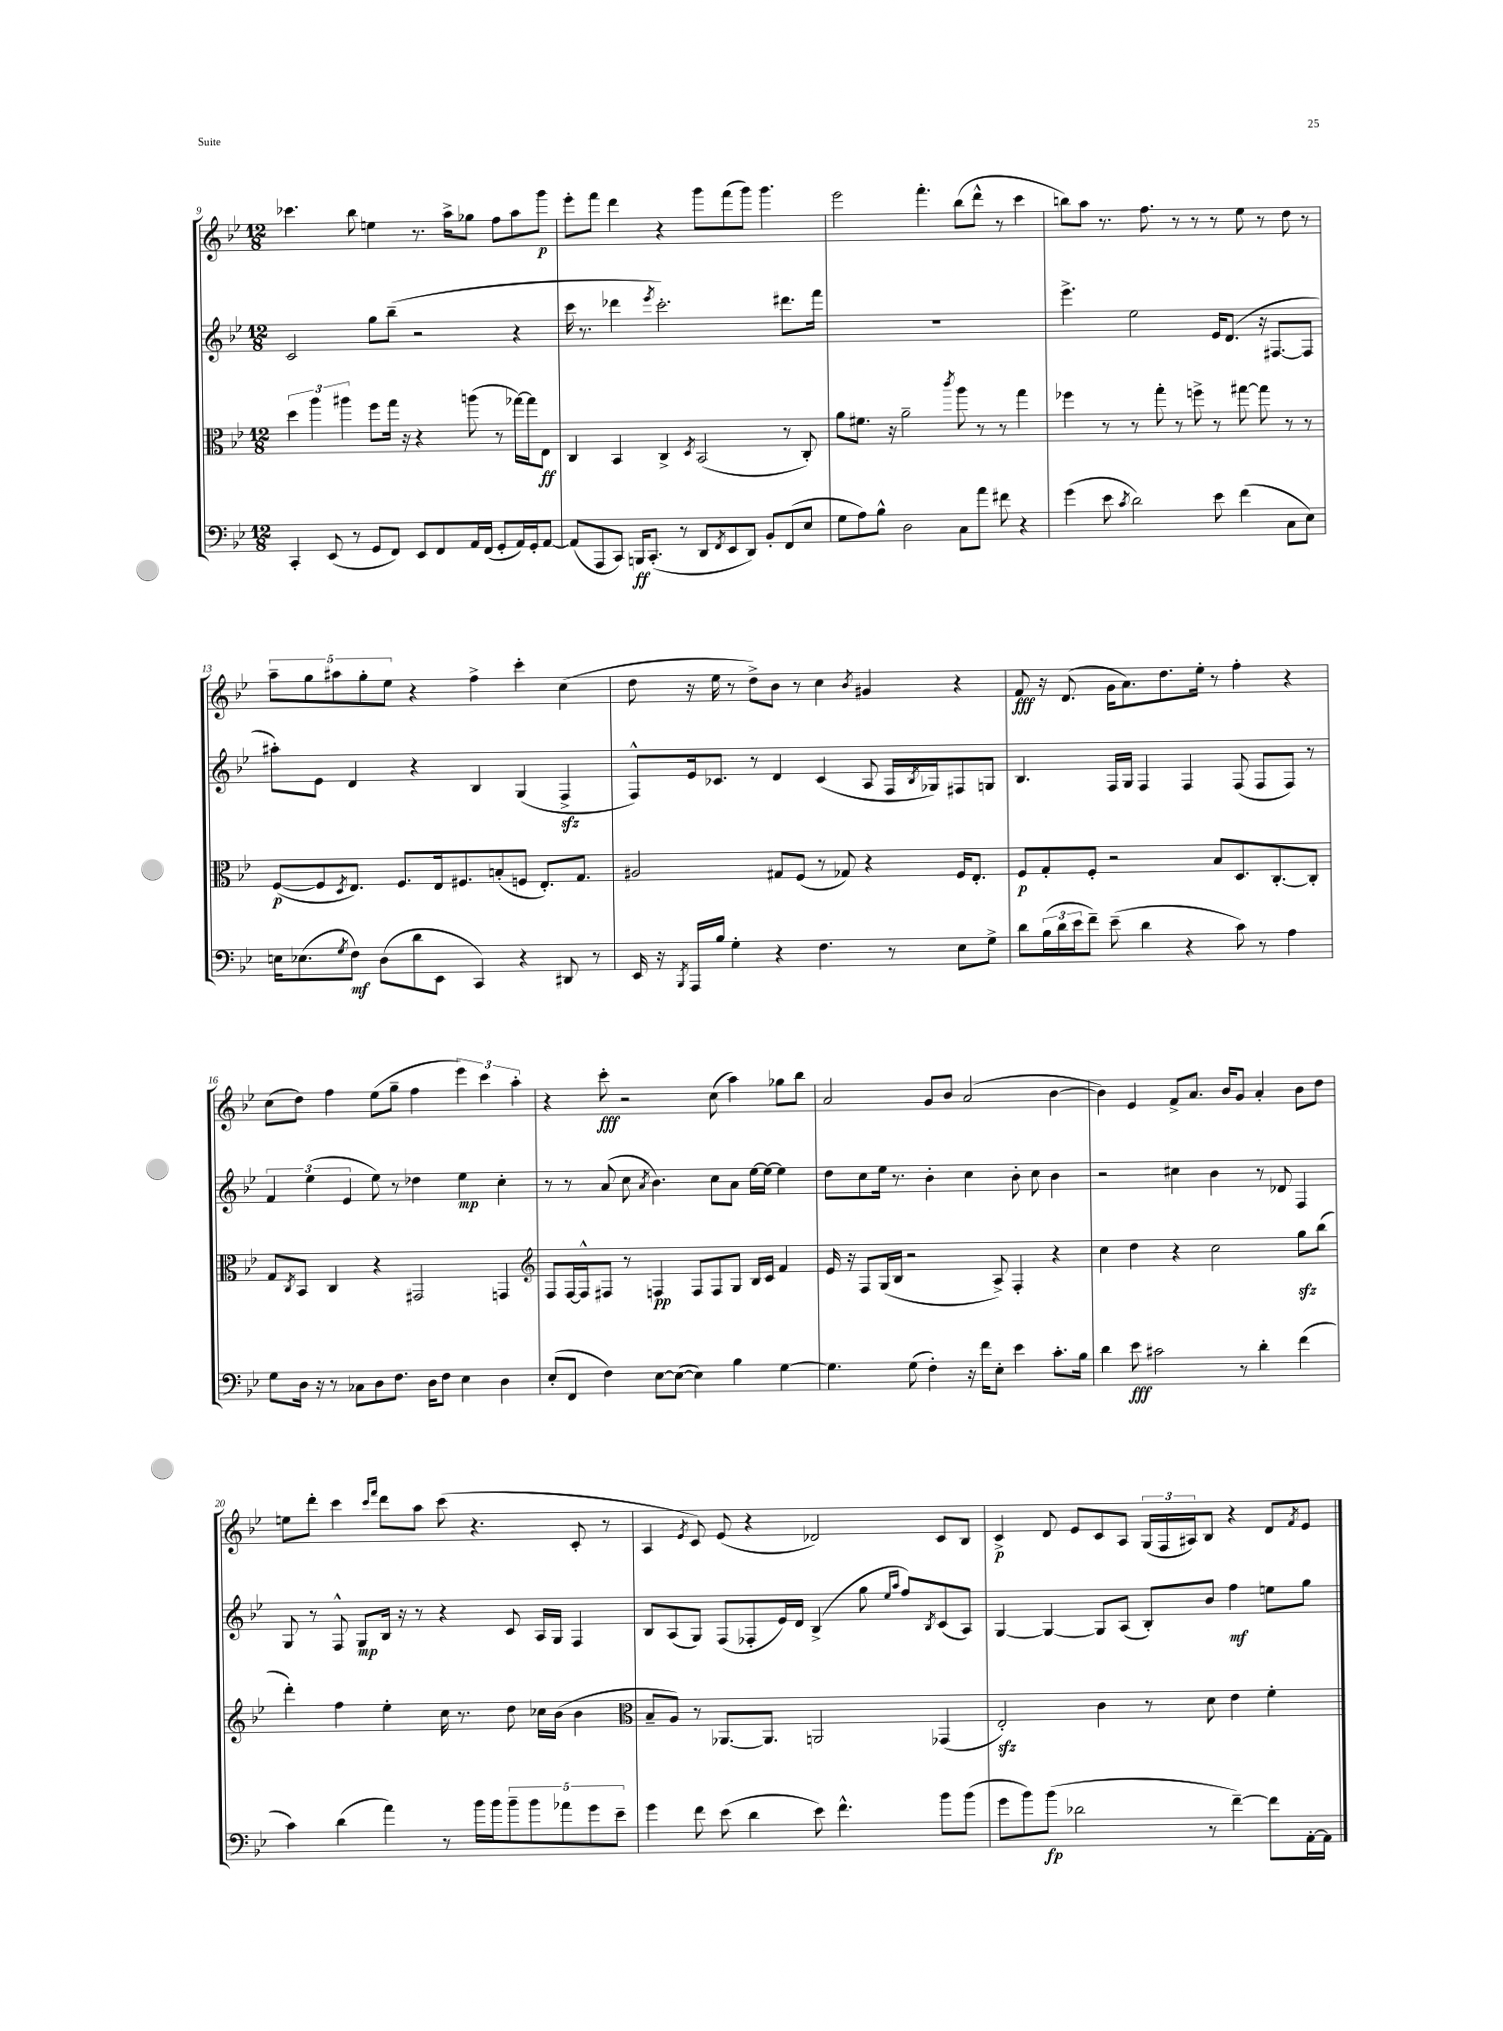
<<
\new StaffGroup <<
\new Staff = "s0" {
    \clef treble \key bes \major \numericTimeSignature \time 12/8
    ces'''4. bes''8 e''4 r8. a''16-> ges''8 f''8 a''8 g'''8\p |
    ees'''8-. f'''8 d'''4 r4 g'''8 f'''8( g'''8) g'''4. |
    ees'''2 f'''4.-. bes''8( d'''8-^ r8 c'''4 |
    b''8) a''8 r8. f''8. r8 r8 r8 ees''8 r8 d''8 r8 |
    \tuplet 5/4 { a''8-- g''8 ais''8 g''8-. ees''8 } r4 f''4-> c'''4-. c''4( |
    d''8 r16 ees''16 r8 d''8->) bes'8 r8 c''4 \acciaccatura { bes'8 } gis'4 r4 |
    f'8\fff r16 d'8.( g'16 a'8.) d''8. ees''16-. r8 f''4-. r4 |
    c''8( d''8) f''4 ees''8( g''8-- f''4 \tuplet 3/2 { ees'''4) c'''4 a''4-. } |
    r4 c'''8-.\fff r2 c''8( a''4) ges''8 bes''8 |
    a'2 g'8 bes'8 a'2( bes'4~ |
    bes'4) ees'4 f'8-> a'8. bes'16 g'8 a'4-. bes'8 d''8 |
    e''8 d'''8-. c'''4 \grace { c'''16 f'''16 } d'''8 a''8 c'''8( r4. c'8-. r8 |
    a4 \acciaccatura { ees'8 } c'8) ees'8( r4 des'2) c'8 bes8 |
    c'4->\p d'8 ees'8 c'8 a8 \tuplet 3/2 { g16( f16 ais16) } bes8 r4 d'8 \acciaccatura { f'8 } ees'8 \bar "|." |
}
\new Staff = "s1" {
    \clef treble \key bes \major \numericTimeSignature \time 12/8
    c'2 g''8 bes''8--( r2 r4 |
    c'''16 r8. des'''4 \acciaccatura { ees'''8 } c'''2.-.) dis'''8. f'''16 |
    R1. |
    ees'''4.-> ees''2 ees'16 d'8.( r16 fis8.~ fis8 |
    ais''8-.) ees'8 d'4 r4 bes4 g4( f4->\sfz |
    f8-^) ees'16 ces'8. r8 d'4 ces'4( a8 f16 \acciaccatura { bes8 } ges16) fis8 g8 |
    bes4. f16 g16 f4 f4 f8( f8 f8) r8 |
    \tuplet 3/2 { f'4 ees''4( ees'4 } ees''8) r8 des''4 ees''4\mp c''4-. |
    r8 r8 a'8( c''8 \acciaccatura { a'8 } bes'4.) c''8 a'8 ees''16~ ees''16~ ees''4 |
    d''8 c''8 ees''16 r8. bes'4-. c''4 bes'8-. c''8 bes'4 |
    r2 cis''4 bes'4 r8 des'8 f4 |
    g8 r8 f8-^ g8\mp bes16 r16 r8 r4 c'8 a16 g16 f4 |
    bes8 a8( g8) f8( fes8-. ees'16) d'16 bes4->( g''8 \grace { ees''16 a''16 } f''8) \acciaccatura { bes8 } c'8( a8) |
    g4~ g4~ g8 a8( bes8-.) bes'8 f''4\mf e''8 g''8 \bar "|." |
}
\new Staff = "s2" {
    \clef alto \key bes \major \numericTimeSignature \time 12/8
    \tuplet 3/2 { d''4 a''4 ais''4 } f''8 g''16 r16 r4 a''8( r8 ges''16~) ges''16 ees8\ff |
    c4 bes,4 c4-> \acciaccatura { d8 } bes,2( r8 c8-.) |
    a'8 fis'8. r16 a'2-- \acciaccatura { c'''8 } a''8 r8 r8 g''4 |
    fes''4 r8 r8 g''8-. r8 f''8-> r8 gis''8~ gis''8 r8 r8 |
    f8~\p( f8 \acciaccatura { d8 } ees8.) f8. ees16 fis8. b8-.( f8 ees8.-.) g8. |
    ais2 gis8 f8( r8 ges8) r4 f16 ees8.-. |
    f8\p g8-. f8-. r2 bes8 d8. c8.~-. c8-. |
    g8 \acciaccatura { c8 } bes,8 c4 r4 gis,2 g,4 |
    \clef treble f8 f16~ f16-^ fis8 r8 f4\pp f8 f8 g8 bes16 c'16 f'4 |
    ees'16 r16 f8 g16( bes16 r2 a8->) f4-. r4 |
    c''4 d''4 r4 c''2 g''8\sfz bes''8( |
    d'''4-.) f''4 ees''4-. c''16 r8. d''8 ces''16 bes'16( bes'4 |
    \clef alto bes8-- a8) r8 aes,8.~ aes,8. a,2 ges,4( |
    ees2-.\sfz) c'4 r8 d'8 ees'4 f'4-. \bar "|." |
}
\new Staff = "s3" {
    \clef bass \key bes \major \numericTimeSignature \time 12/8
    c,4-. ees,8( r8 g,8 f,8) ees,8 f,8 a,16 f,16( g,8-. a,16) g,16-. a,8~ |
    a,8( a,,8 c,8) b,,16\ff c,8.-.( r8 d,8 \acciaccatura { f,8 } ees,8 d,8) bes,8-. f,8( ees8 |
    g8 a8) bes8-^ d2 c8 a'8 fis'8 r4 |
    g'4( ees'8 \acciaccatura { c'8 } d'2) ees'8 f'4( c8 ees8) |
    e16 ees8.( \acciaccatura { g8 } f8\mf) d8( d'8 ees,8 c,4) r4 dis,8 r8 |
    ees,16 r16 \acciaccatura { bes,,8 } a,,16 bes16 g4-. r4 f4. r8 ees8 g8-> |
    d'8 \tuplet 3/2 { bes16( d'16 ees'16 } f'8--) ees'8--( d'4 r4 c'8) r8 a4 |
    g8 d16 r16 r8 ces8 d8 f8. d16 f8 ees4 d4 |
    ees8-.( f,8 f4) ees8~ ees8~( ees4) bes4 g4~ |
    g4. g8( f4-.) r16 f'16 ees8-. ees'4 c'8.-. bes16 |
    d'4 ees'8\fff cis'2 r8 d'4-. f'4( |
    c'4) d'4( a'4) r8 bes'16 bes'16 \tuplet 5/4 { bes'8-- bes'8 aes'8 g'8 ees'8-- } |
    g'4 f'8 ees'8( d'4 ees'8) f'4.-^ bes'8 bes'8( |
    g'8 bes'8) bes'8\fp( des'2 r8 f'4~--) f'8 a,16~-. a,16 \bar "|." |
}
>>
>>
\layout { \context { \Score currentBarNumber = #9 } }
